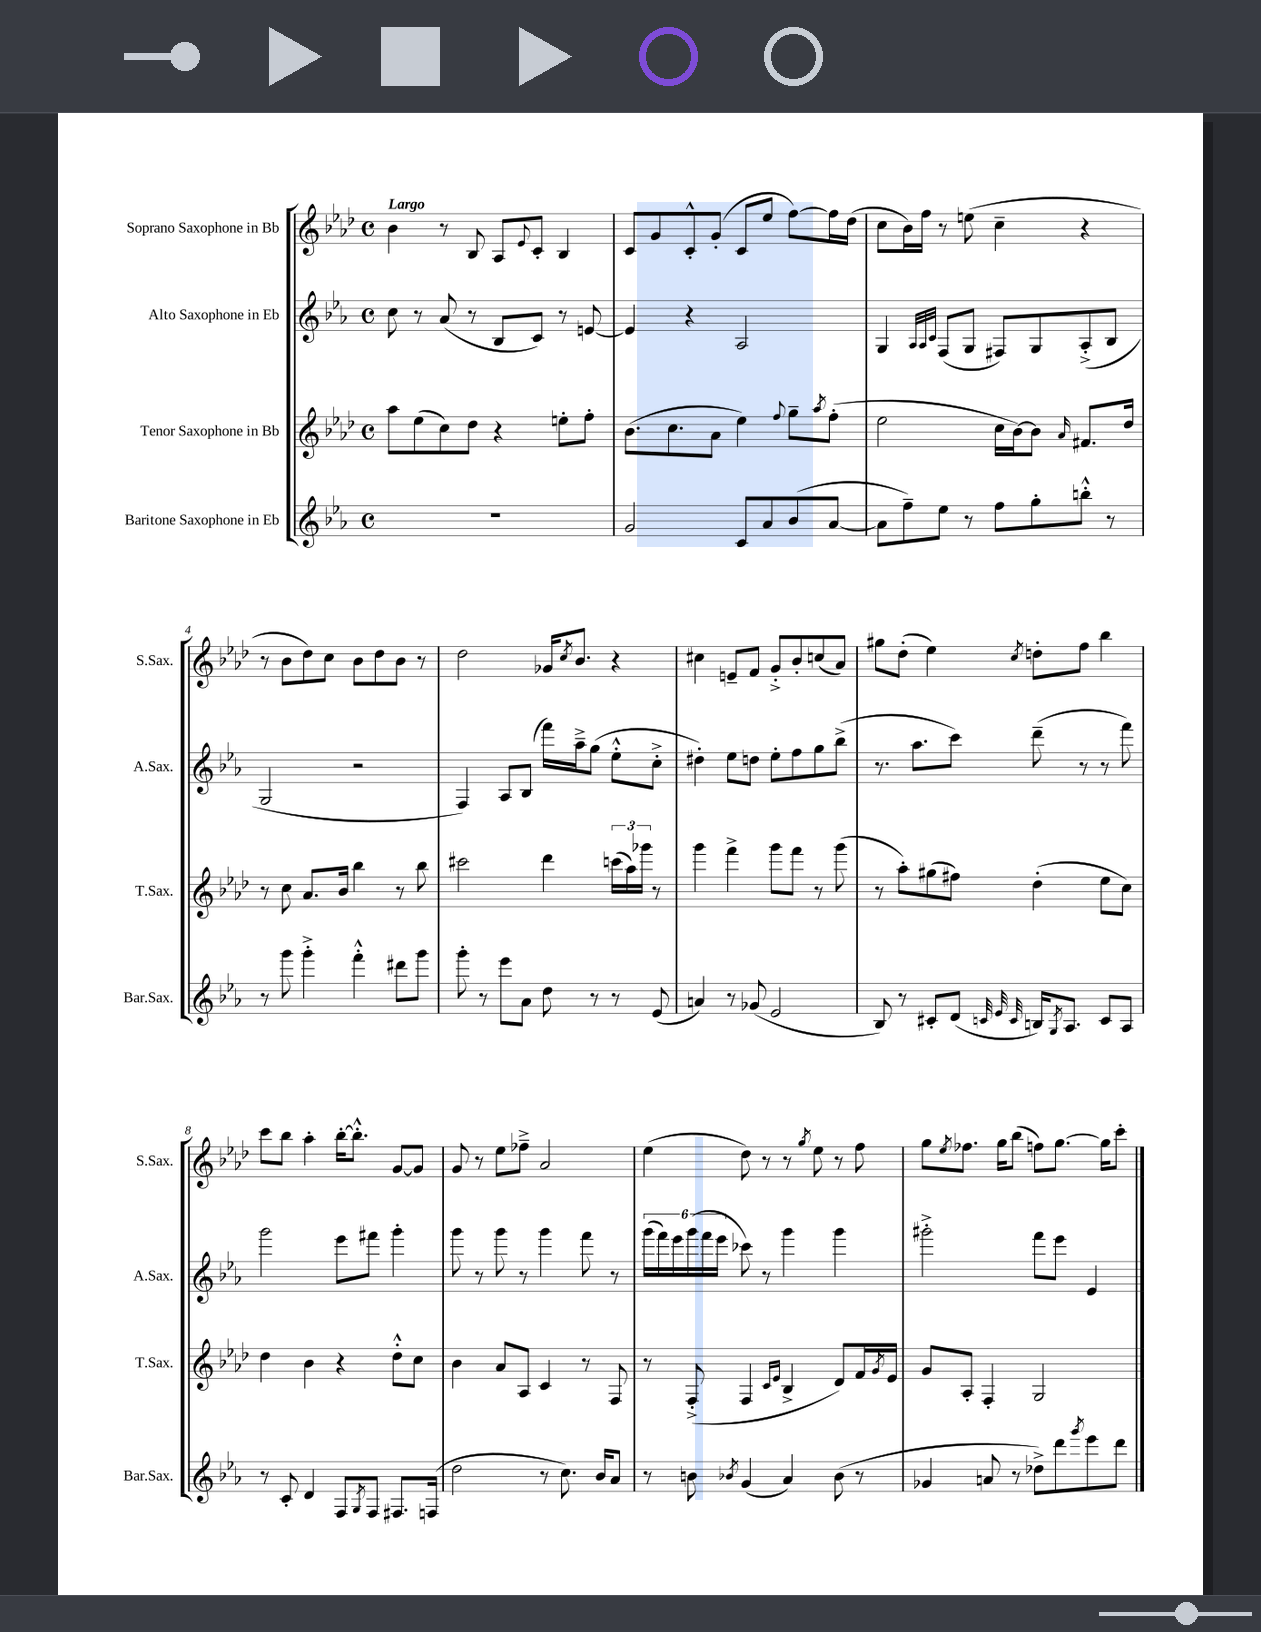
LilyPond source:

<<
\new StaffGroup <<
\new Staff = "s0" \with { instrumentName = "Soprano Saxophone in Bb" shortInstrumentName = "S.Sax." } {
    \clef treble \key aes \major \defaultTimeSignature \time 4/4 \tempo "Largo"
    bes'4 r8 bes8 aes8 \appoggiatura { ees'8 } c'8-. bes4 |
    c'8 g'8 c'8-.-^ g'8-.( c'8 ees''8 f''8~) f''16 des''16( |
    c''8 bes'16) f''16 r8 e''8( c''4-- r4 |
    r8 bes'8 des''8) c''8 bes'8 des''8 bes'8 r8 |
    des''2 ges'16 \acciaccatura { c''8 } bes'8. r4 |
    cis''4 e'8-- f'8 g'8-.-> bes'8-. c''8( aes'8) |
    gis''8 des''8-.( ees''4) \acciaccatura { c''8 } d''8-. f''8 bes''4 |
    c'''8 bes''8 aes''4-. bes''16~-. bes''8.-.-^ g'8~ g'8 |
    g'8 r8 ees''8 fes''8---> aes'2 |
    ees''4( des''8) r8 r8 \acciaccatura { g''8 } ees''8 r8 f''8 |
    g''8 \acciaccatura { ees''8 } fes''8. g''16 bes''8( f''8) g''8.~ g''16 c'''8-. \bar "|." |
}
\new Staff = "s1" \with { instrumentName = "Alto Saxophone in Eb" shortInstrumentName = "A.Sax." } {
    \clef treble \key ees \major \defaultTimeSignature \time 4/4
    c''8 r8 aes'8( r8 bes8 c'8) r8 e'8~ |
    e'4 r4 aes2 |
    g4 \grace { aes32 aes32 c'32 } f8( g8 fis8) g8 aes8-.->( bes8 |
    g2 r2 |
    f4) aes8 bes8( f'''16) aes''16---> g''8( ees''8-.-^ c''8-.-> |
    dis''4-.) ees''8 d''8 ees''8-. f''8 g''8 bes''8->( |
    r8. aes''8. c'''8) d'''8--( r8 r8 f'''8) |
    g'''2 ees'''8 fis'''8 g'''4-. |
    g'''8 r8 g'''8 r8 g'''4 f'''8 r8 |
    \tuplet 6/4 { g'''16( f'''16) ees'''16 g'''16( f'''16 ees'''16 } ces'''8) r8 g'''4 g'''4 |
    gis'''2-.-> f'''8 ees'''8 ees'4 \bar "|." |
}
\new Staff = "s2" \with { instrumentName = "Tenor Saxophone in Bb" shortInstrumentName = "T.Sax." } {
    \clef treble \key aes \major \defaultTimeSignature \time 4/4
    aes''8 ees''8( c''8) des''8 r4 e''8-. f''8-. |
    bes'8.( c''8. aes'8 ees''4) \appoggiatura { f''8 } g''8-- \acciaccatura { aes''8 } f''8-.( |
    ees''2 c''16 bes'16~) bes'8 \grace { aes'16 } fis'8. des''16 |
    r8 c''8 aes'8. bes'16 bes''4 r8 bes''8 |
    cis'''2 des'''4 \tuplet 3/2 { c'''16( aes''16) ges'''16 } r8 |
    g'''4 f'''4-> g'''8 f'''8 r8 g'''8( |
    r8 aes''8-.) gis''8( fis''8) des''4-.( ees''8 c''8) |
    des''4 bes'4 r4 des''8-.-^ c''8 |
    bes'4 aes'8 aes8 c'4 r8 f8 |
    r8 f8-.->( f4 \grace { c'16 ees'16 } bes4-> des'8) f'16 \acciaccatura { g'8 } ees'16 |
    g'8 aes8-. f4-. g2 \bar "|." |
}
\new Staff = "s3" \with { instrumentName = "Baritone Saxophone in Eb" shortInstrumentName = "Bar.Sax." } {
    \clef treble \key ees \major \defaultTimeSignature \time 4/4
    R1 |
    g'2 c'8 aes'8 bes'8( aes'8~ |
    aes'8 f''8--) ees''8 r8 f''8 g''8-. b''8-.-^ r8 |
    r8 g'''8 g'''4-.-> f'''4-.-^ dis'''8 g'''8 |
    g'''8-. r8 ees'''8 aes'8 d''8 r8 r8 ees'8( |
    a'4) r8 ges'8( ees'2 |
    bes8) r8 cis'8-. d'8( \grace { c'32 ees'32 c'32 } b16) \acciaccatura { g8 } aes8. c'8 aes8 |
    r8 c'8-. d'4 f8 \acciaccatura { g8 } f8 fis8. f16( |
    d''2 r8 c''8.) bes'16 aes'8 |
    r8 b'8 \acciaccatura { bes'8 } g'4( aes'4) bes'8( r8 |
    ges'4 a'8 r8 des''8->) d'''8 \acciaccatura { g'''8 } ees'''8 d'''8 \bar "|." |
}
>>
>>
